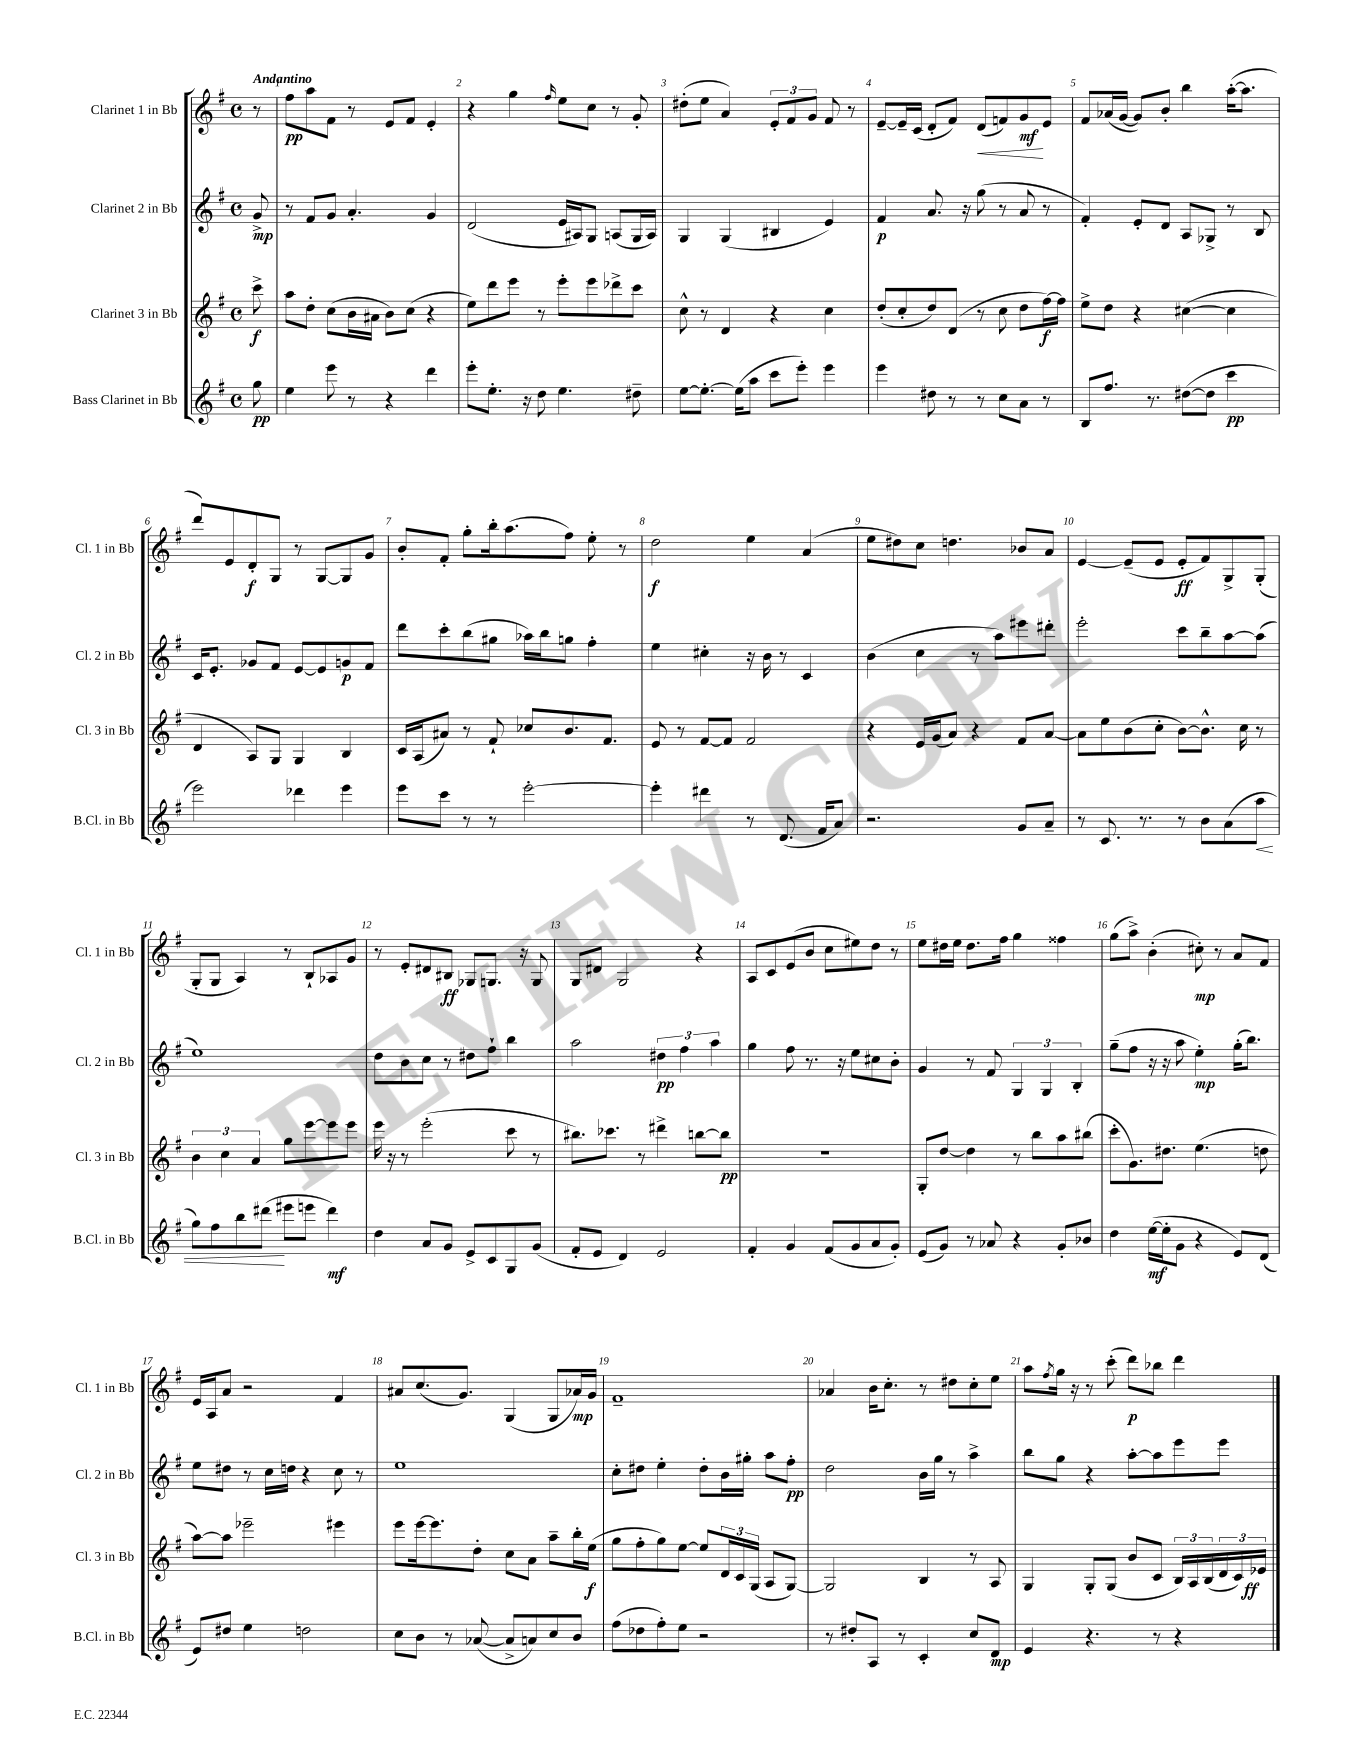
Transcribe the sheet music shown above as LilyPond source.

<<
\new StaffGroup <<
\new Staff = "s0" \with { instrumentName = "Clarinet 1 in Bb" shortInstrumentName = "Cl. 1 in Bb" } {
    \clef treble \key g \major \defaultTimeSignature \time 4/4 \partial 8 \tempo "Andantino"
    r8 |
    fis''8\pp a''8 fis'8 r8 e'8 fis'8 e'4-. |
    r4 g''4 \grace { fis''16 } e''8 c''8 r8 g'8-. |
    dis''8-.( e''8 a'4) \tuplet 3/2 { e'8-. fis'8 g'8 } fis'8 r8 |
    e'8~-- e'16-- c'16( d'8-. fis'8) d'8\<( f'8) g'8\mf\! e'8 |
    fis'8 aes'16( g'16~ g'8) b'8-. b''4 a''16~-.( a''8. |
    d'''8) e'8 d'8-.\f g8 r8 g8~ g8 g'8 |
    b'8-. fis'8-. g''8-. b''16-. a''8.( fis''8) e''8-. r8 |
    d''2\f e''4 a'4( |
    e''8 dis''8) c''8 d''4. bes'8 a'8 |
    e'4~ e'8--( e'8 e'8-.\ff fis'8) g8-> g8-.( |
    g8-. g8 a4) r8 b8-! aes8 g'8 |
    r8 e'8-. dis'8 bis8\ff ges8 g8. r16 g8 |
    g8 dis'8 g2 r4 |
    a8 c'8 e'8( b'8 c''8 eis''8) d''8 r8 |
    e''8 dis''16 e''16 dis''8. fis''16 g''4 fisis''4 |
    g''8( a''8->) b'4-.( cis''8-.\mp) r8 a'8 fis'8 |
    e'16 a16 a'8 r2 fis'4 |
    ais'8 c''8.( g'8.) g4( g8 aes'16\mp) g'16 |
    fis'1-- |
    aes'4 b'16 c''8.-. r8 dis''8 c''8-. e''8 |
    a''8 \acciaccatura { fis''8 } g''16 r16 r8 c'''8-.( d'''8\p) bes''8 d'''4 \bar "|." |
}
\new Staff = "s1" \with { instrumentName = "Clarinet 2 in Bb" shortInstrumentName = "Cl. 2 in Bb" } {
    \clef treble \key g \major \defaultTimeSignature \time 4/4 \partial 8
    g'8->\mp |
    r8 fis'8 g'8 a'4.-. g'4 |
    d'2( e'16 ais16) g8 a8( g16 a16) |
    g4 g4( bis4 e'4) |
    fis'4\p a'8. r16 g''8( r8 a'8 r8 |
    fis'4-.) e'8-. d'8 a8 ges8-> r8 b8 |
    c'16 e'8.-. ges'8 fis'8 e'8~ e'8 g'8\p fis'8 |
    d'''8 c'''8-. b''8( gis''8 aes''16) b''16 g''8 fis''4-. |
    e''4 cis''4-. r16 b'16 r8 c'4 |
    b'4( c''4 r8 a''8) eis'''8 dis'''8-. |
    e'''2-. c'''8 b''8-- a''8~ a''8( |
    e''1) |
    d''8 b'8 c''8 r8 dis''8 fis''8-! b''4 |
    a''2 \tuplet 3/2 { dis''4\pp fis''4 a''4 } |
    g''4 fis''8 r8. r16 e''8 cis''8 b'8-. |
    g'4 r8 fis'8 \tuplet 3/2 { g4 g4 b4-. } |
    g''8--( fis''8 r16 r16 a''8 e''4-.\mp) g''16-.( b''8.) |
    e''8 dis''8 r8 c''16 d''16 r4 c''8 r8 |
    e''1 |
    c''8-. dis''8 e''4-. dis''8-. b'16 gis''16-. a''8 fis''8-.\pp |
    d''2 b'16 g''16 r8 a''4-> |
    b''8 g''8 r4 a''8~-. a''8 e'''8 e'''8 \bar "|." |
}
\new Staff = "s2" \with { instrumentName = "Clarinet 3 in Bb" shortInstrumentName = "Cl. 3 in Bb" } {
    \clef treble \key g \major \defaultTimeSignature \time 4/4 \partial 8
    c'''8->\f |
    a''8 d''8-. c''8( b'16 ais'16 b'8) c''8( r4 |
    e''8) d'''8 e'''8 r8 e'''8-. e'''8 des'''8-> c'''8 |
    c''8-^ r8 d'4 r4 c''4 |
    d''8-.( c''8-. d''8) d'8( r8 c''8 d''8 fis''16~\f) fis''16 |
    e''8-> d''8 r4 cis''4~( cis''4 |
    d'4 a8) g8 g4 b4 |
    c'16 a16( ais'8) r8 fis'8-! ces''8 b'8. fis'8. |
    e'8 r8 fis'8~ fis'8 fis'2 |
    r4 e'16 g'16( a'8) r4 fis'8 a'8~ |
    a'8 e''8 b'8( c''8-. b'8~) b'8.-^ c''16 r8 |
    \tuplet 3/2 { b'4 c''4 a'4 } g''8 e'''8~ e'''8 e'''8 |
    e'''16 r16 r8 e'''2-.( c'''8 r8 |
    bis''8.) ces'''8. r8 dis'''4-> b''8~ b''8\pp |
    R1 |
    g8-. d''8~ d''4 r8 b''8 a''8 bis''8( |
    c'''8-. g'8.) dis''8. e''4.( d''8 |
    a''8~) a''8 ees'''2-- eis'''4 |
    e'''8 e'''16~ e'''8. d''8-. c''8 a'8 a''8-- b''16-. e''16\f( |
    g''8 fis''8-. g''8) e''8~ e''8 \tuplet 3/2 { d'16 c'16 g16( } a8 g8~) |
    g2 b4 r8 a8 |
    g4 g8-. g8( b'8 c'8 \tuplet 3/2 { b16) a16 b16( } \tuplet 3/2 { d'16 c'16) ees'16\ff } \bar "|." |
}
\new Staff = "s3" \with { instrumentName = "Bass Clarinet in Bb" shortInstrumentName = "B.Cl. in Bb" } {
    \clef treble \key g \major \defaultTimeSignature \time 4/4 \partial 8
    g''8\pp |
    e''4 e'''8 r8 r4 d'''4 |
    e'''8-. e''8.-. r16 d''8 e''4. dis''8-- |
    e''8~ e''8.~-. e''16( a''8 c'''8 e'''8-.) e'''4 |
    e'''4 dis''8 r8 r8 c''8 a'8 r8 |
    b8 fis''8. r8. dis''8~( dis''8 c'''4\pp |
    e'''2) des'''4 e'''4 |
    e'''8 c'''8 r8 r8 e'''2~-. |
    e'''4-. dis'''4 r8 d'8.( fis'16 a'8) |
    r2. g'8 a'8-- |
    r8 c'8. r8. r8 b'8 a'8( a''8\< |
    g''8) fis''8 b''8 dis'''8\!( eis'''8 e'''8 dis'''4\mf) |
    d''4 a'8 g'8 e'8-> c'8 g8 g'8( |
    fis'8-. e'8 d'4) e'2 |
    fis'4-. g'4 fis'8( g'8 a'8 g'8-.) |
    e'8( g'8) r8 aes'8 r4 g'8-. bes'8 |
    d''4 e''16~\mf( e''16-. g'8 r4 e'8) d'8( |
    e'8) dis''8 e''4 d''2 |
    c''8 b'8 r8 aes'8~( aes'8-> a'8) c''8 b'8 |
    fis''8( des''8 fis''8-.) e''8 r2 |
    r8 dis''8-. a8 r8 c'4-. c''8 d'8\mp |
    e'4 r4. r8 r4 \bar "|." |
}
>>
>>
\layout { \context { \Score \override BarNumber.break-visibility = ##(#f #t #t) barNumberVisibility = #all-bar-numbers-visible } }
